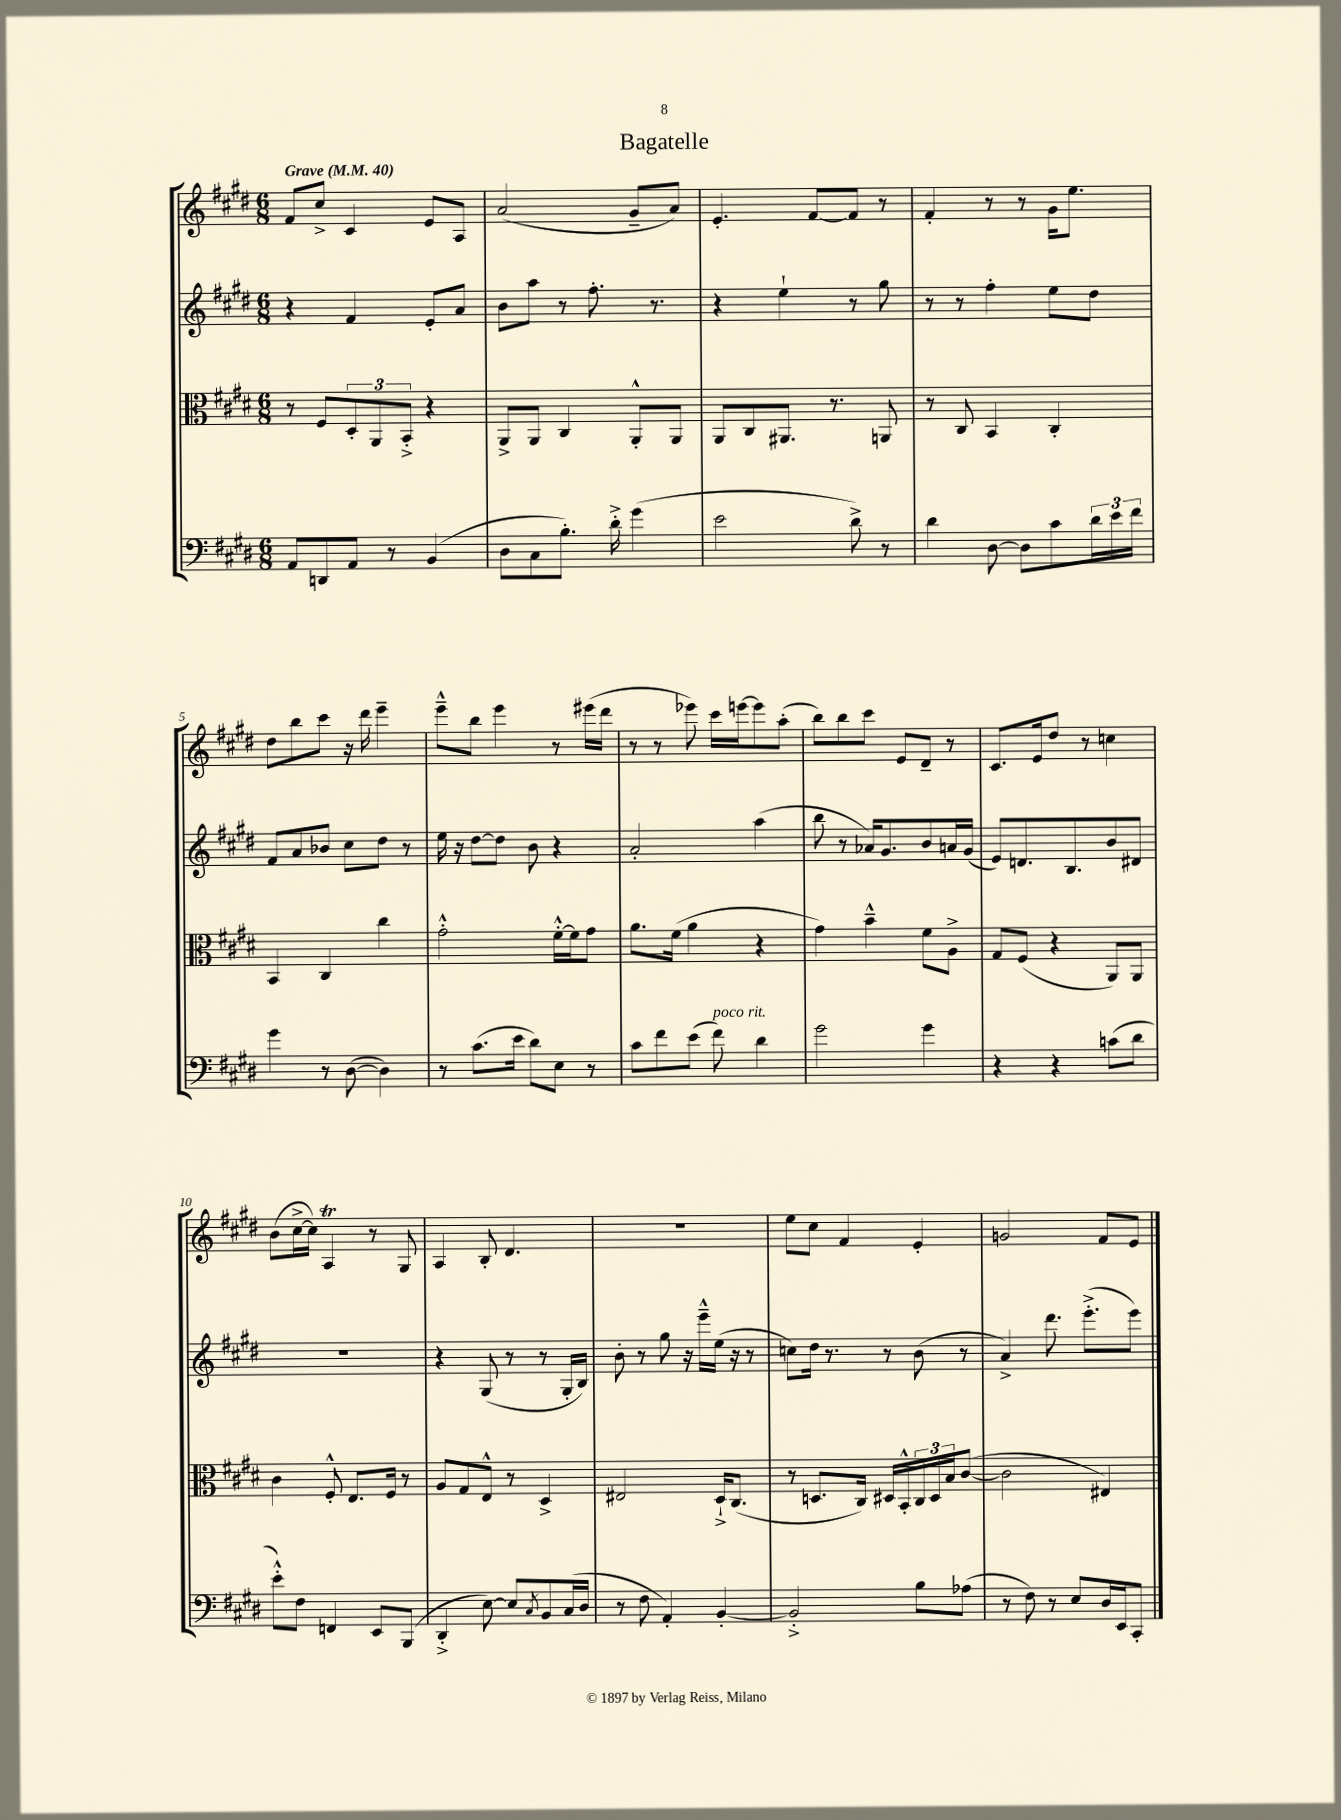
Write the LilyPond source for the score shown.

\header { title = "Bagatelle" }
<<
\new StaffGroup <<
\new Staff = "s0" {
    \clef treble \key e \major \numericTimeSignature \time 6/8 \tempo "Grave" 4 = 40
    fis'8 cis''8-> cis'4 e'8 a8 |
    a'2( gis'8-- a'8) |
    e'4.-. fis'8~ fis'8 r8 |
    fis'4-. r8 r8 gis'16 e''8. |
    dis''8 b''8 cis'''8 r16 dis'''16 e'''4-- |
    e'''8---^ b''8 e'''4 r8 eis'''16( dis'''16 |
    r8 r8 ees'''8) cis'''16 e'''16~ e'''8 a''8-.( |
    b''8) b''8 cis'''8 e'8 dis'8-- r8 |
    cis'8. e'16 dis''8 r8 c''4 |
    b'8( cis''16~-> cis''16) a4\trill r8 gis8 |
    a4 b8-. dis'4. |
    r2. |
    e''8 cis''8 fis'4 e'4-. |
    g'2 fis'8 e'8 \bar "|." |
}
\new Staff = "s1" {
    \clef treble \key e \major \numericTimeSignature \time 6/8
    r4 fis'4 e'8-. a'8 |
    b'8 a''8 r8 fis''8.-. r8. |
    r4 e''4-! r8 gis''8 |
    r8 r8 fis''4-. e''8 dis''8 |
    fis'8 a'8 bes'8 cis''8 dis''8 r8 |
    e''16 r16 dis''8~ dis''8 b'8 r4 |
    a'2-. a''4( |
    b''8 r8 aes'16) gis'8. b'8 a'16 gis'16( |
    e'8) d'8. b8. b'8 dis'8 |
    R2. |
    r4 gis8( r8 r8 gis16-. b16) |
    b'8-. r8 gis''8 r16 e'''16---^ e''16( r16 r8 |
    c''8) dis''16 r8. r8 b'8( r8 |
    a'4->) dis'''8. e'''8.-.->( e'''8) \bar "|." |
}
\new Staff = "s2" {
    \clef alto \key e \major \numericTimeSignature \time 6/8
    r8 fis8 \tuplet 3/2 { dis8-. a,8 b,8-.-> } r4 |
    a,8-> a,8 cis4 a,8-.-^ a,8 |
    a,8 cis8 ais,8. r8. a,8 |
    r8 cis8 b,4 cis4-. |
    b,4 cis4 cis''4 |
    gis'2-.-^ fis'16~-.-^ fis'16 gis'8 |
    a'8. fis'16( a'4 r4 |
    gis'4) b'4---^ fis'8 a8-> |
    gis8 fis8( r4 a,8) a,8 |
    cis'4 fis8-.-^ e8. fis16 r8 |
    a8 gis8 e8-^ r8 dis4-> |
    eis2 dis16-!-> cis8.( |
    r8 d8. cis16) dis16 b,16-.-^ \tuplet 3/2 { cis16 dis16 b16 } cis'8~( |
    cis'2 eis4) \bar "|." |
}
\new Staff = "s3" {
    \clef bass \key e \major \numericTimeSignature \time 6/8
    a,8 d,8 a,8 r8 b,4( |
    dis8 cis8 b8.-.) dis'16-.-> gis'4( |
    e'2 dis'8->) r8 |
    dis'4 dis8~ dis8 cis'8 \tuplet 3/2 { dis'16 e'16 fis'16 } |
    gis'4 r8 dis8~( dis4) |
    r8 cis'8.( e'16 dis'8) e8 r8 |
    cis'8 fis'8 e'8( fis'8^\markup { \italic "poco rit." }) dis'4 |
    gis'2 gis'4 |
    r4 r4 c'8( dis'8 |
    e'8-.-^) fis8 f,4 e,8 b,,8( |
    dis,4-.-> e8~) e8 \acciaccatura { cis8 } b,8 cis16( dis16 |
    r8 fis8 a,4-.) b,4~-. |
    b,2-.-> b8 aes8( |
    r8 fis8) r8 e8 dis16 e,16 cis,8-. \bar "|." |
}
>>
>>
